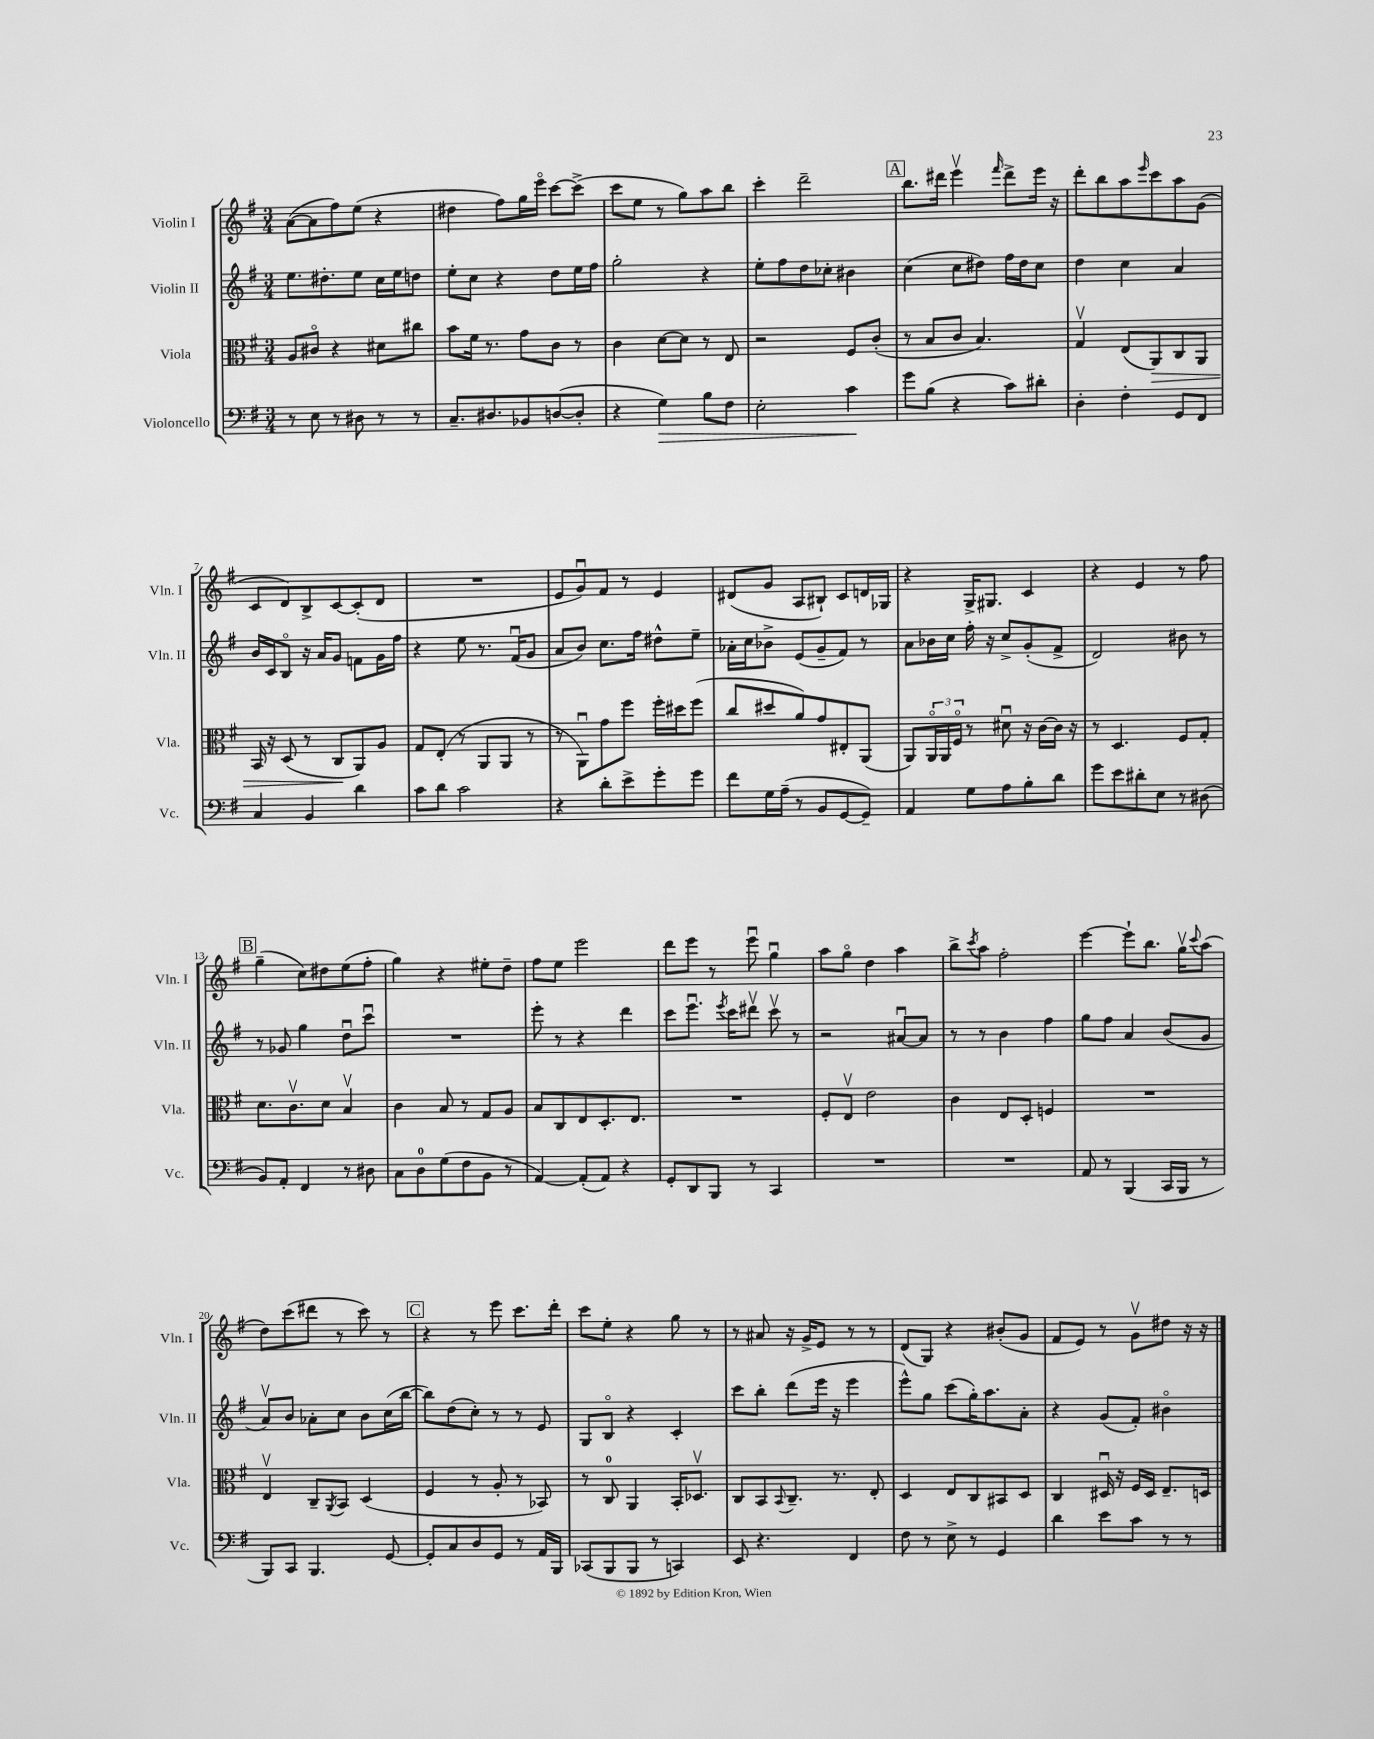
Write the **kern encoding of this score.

**kern	**dynam	**kern	**dynam	**kern	**kern
*part4	*part4	*part3	*part3	*part2	*part1
*staff4	*staff4	*staff3	*staff3	*staff2	*staff1
*I"Violoncello	*	*I"Viola	*	*I"Violin II	*I"Violin I
*I'Vc.	*	*I'Vla.	*	*I'Vln. II	*I'Vln. I
*clefF4	*	*clefC3	*	*clefG2	*clefG2
*k[f#]	*	*k[f#]	*	*k[f#]	*k[f#]
*M3/4	*	*M3/4	*	*M3/4	*M3/4
=1	=1	=1	=1	=1	=1
8r	.	8A/L	.	8.ee\L	([8a\L
8E\	.	8c#X/J	.	.	8a\]
.	.	.	.	8.dd#X'\	.
8r	.	4r	.	.	8ff#\)
8D#X\	.	.	.	8ee\J	(8ee\J
8r	.	8d#X\L	.	16cc\LL	4r
.	.	.	.	16ee\J	.
8r	.	8cc#X\J	.	8ddn\J	.
=2	=2	=2	=2	=2	=2
8.C~/L	.	8b\L	.	8ee'\L	4dd#X\
.	.	16f#\Jk	.	8cc\J	.
8.D#X/	.	8.r	.	.	.
.	.	.	.	4r	8ff#\L)
8BB-X/	.	8g\L	.	.	16gg\L
.	.	.	.	.	16eee\JJ
([8Dn/	.	8c\J	.	8dd\L	[8ccc\L
8D'/J]	.	8r	.	16ee\L	(8ccc^\J]
.	.	.	.	16ff#\JJ	.
=3	=3	=3	=3	=3	=3
4r	.	4c\	.	2gg'\	8ccc\L
.	.	.	.	.	8ee\J
!	!LO:HP:b	!	!	!	!
4G\)	>	[8d\L	.	.	8r
.	.	8d\J]	.	.	8gg\L)
8B\L	.	8r	.	4r	8aa\
8F#\J	.	8E/	.	.	8bb\J
=4	=4	=4	=4	=4	=4
2E'\	.	2r	.	8ee'\L	4ccc'\
.	.	.	.	8ff#\	.
.	.	.	.	8dd\	2ddd~\
.	.	.	.	8cc-X'\J	.
4c\	.	8F#/L	.	4b#X\	.
.	.	(8c'/J	.	.	.
.	]	.	.	.	.
!!LO:REH:place=s1:t=A
=5	=5	=5	=5	=5	=5
8g\L	.	8r	.	(4cc\	8.bb\L
(8B\J	.	8B/L	.	.	.
.	.	.	.	.	16ddd#X\Jk
4r	.	8c/J	.	8cc\L	4eeev\
.	.	4.B/)	.	8dd#X\J)	.
.	.	.	.	.	16qqfff#/
8c\L)	.	.	.	16ff#\LL	8ddd#^\L
.	.	.	.	16dd#\J	.
8d#X'\J	.	.	.	8cc\J	16eee\Jk
.	.	.	.	.	16r
=6	=6	=6	=6	=6	=6
4D'\	.	4Gv/	.	4dd\	8ddd'\L
.	.	.	.	.	8bb\
4F#'\	.	(8E/L	.	4cc\	8aa\
.	.	.	.	.	16qqeee/
!	!	!	!LO:HP:b	!	!
.	.	8AA/)	>	.	8ccc\
8GG/L	.	8C/	.	4a/	8aa\
8FF#/J	.	8AA/J	.	.	(8g\J
!!LO:LB:g=z
=7	=7	=7	=7	=7	=7
4C/	.	16BB/	.	16b/LL	8c/L
.	.	16r	.	16c/J	.
.	.	(8D/	.	8B/J	8d/)
4BB/	.	8r	.	16r	8B^/
.	.	.	.	16a/KL	.
.	.	8C/L	.	8g/J	[8c/
4d\	.	8AA/)	]	8fn\L	(8c'/]
.	.	8A/J	.	16g\L	8d/J
.	.	.	.	16ff#\JJ	.
=8	=8	=8	=8	=8	=8
8c\L	.	8G/L	.	4r	2.r
8d\J	.	(8E'/J	.	.	.
2c\	.	8r	.	8ee\	.
.	.	8AA/L	.	8.r	.
.	.	8AA/J	.	.	.
.	.	.	.	(16f#u/KL	.
.	.	8r	.	8g/J	.
=9	=9	=9	=9	=9	=9
4r	.	8r	.	8a/L	8e/L
.	.	8AAu\L)	.	8b/J)	8gu/)
8d'\L	.	8g\	.	8.cc\L	8f#/J
8e^\	.	8ff#\J	.	.	8r
.	.	.	.	16ff#\Jk	.
8g'\	.	16ff#'\LL	.	8dd#X^^\L	4e/
.	.	16dd#X\J	.	.	.
8g\J	.	(8ff#\J	.	8ee~\J	.
=10	=10	=10	=10	=10	=10
8f#\L	.	8cc/L	.	16a-X'\LL	(8d#X/L
.	.	.	.	16cc\J	.
16G\L	.	8dd#X/	.	8b-X^\J	8g/J
(16A~\JJ	.	.	.	.	.
8r	.	8a/)	.	(8e/L	8A/L
8BB/L	.	8g/	.	8g~/	8B#X`/J)
[8GG/	.	8E#X'/	.	8f#/J)	8c/L
8GG~/J])	.	(8AA/J	.	8r	16dn/L
.	.	.	.	.	16G-X/JJ
=11	=11	=11	=11	=11	=11
4AA/	.	8AA/L)	.	8a\L	4r
.	.	24AA/L	.	16b-X\L	.
.	.	24AA/	.	.	.
.	.	.	.	16cc\JJ	.
.	.	24F#/JJ	.	.	.
8G\L	.	8r	.	16ff#'\	16G^/KL
.	.	.	.	16r	8.G#X/J
8A\	.	8d#Xu\	.	8cc^/L	.
8B'\	.	16r	.	(8g'/	4c/
.	.	[16c\LL	.	.	.
8d\J	.	16c\JJ]	.	8f#^/J	.
.	.	16r	.	.	.
=12	=12	=12	=12	=12	=12
8g\L	.	8r	.	2d/)	4r
8e\	.	4.D/	.	.	.
8d#X'\	.	.	.	.	4e/
8E\J	.	.	.	.	.
8r	.	8F#/L	.	8b#X\	8r
(8D#X\	.	8G'/J	.	8r	8ff#\
!!LO:LB:g=z
!!LO:REH:place=s1:t=B
=13	=13	=13	=13	=13	=13
8BB/L)	.	8.d\L	.	8r	(4gg~\
8AA'/J	.	.	.	8g-X/	.
.	.	8.cv\	.	.	.
4FF#/	.	.	.	4gg\	8cc\L)
.	.	8d\J	.	.	8dd#X\
8r	.	4Bv/	.	8ddu\L	(8ee\
8D#X\	.	.	.	8cccu\J	8ff#'\J
=14	=14	=14	=14	=14	=14
8C\L	.	4c\	.	2.r	4gg\)
8D\	.	.	.	.	.
(8G\	.	8B/	.	.	4r
8F#\	.	8r	.	.	.
8BB\J	.	8G/L	.	.	8ee#X'\L
8r	.	8A/J	.	.	8dd~\J
=15	=15	=15	=15	=15	=15
[4AA/)	.	8B/L	.	8eee'\	8ff#\L
.	.	8C/	.	8r	8ee\J
(8AA'/L]	.	8E/	.	4r	2eee\
8AA/J)	.	8.D'/	.	.	.
4r	.	.	.	4ddd\	.
.	.	8.E/J	.	.	.
=16	=16	=16	=16	=16	=16
8GG'/L	.	2.r	.	8ccc\L	8ddd\L
8DD/	.	.	.	8.eeeu\J	8eee\J
8BBB/J	.	.	.	.	8r
.	.	.	.	8qeee/	.
.	.	.	.	16ccc\KL	.
8r	.	.	.	8ddd#Xv\J	8eeeu\
4CC/	.	.	.	8cccv\	4ggu\
.	.	.	.	8r	.
=17	=17	=17	=17	=17	=17
2.r	.	8F#'/L	.	2r	8aa\L
.	.	8Ev/J	.	.	8gg\J
.	.	2e\	.	.	4dd\
.	.	.	.	[8a#Xu/L	4aa\
.	.	.	.	8a#/J]	.
=18	=18	=18	=18	=18	=18
2.r	.	4c\	.	8r	8bb^\L
.	.	.	.	.	8qccc/
.	.	.	.	8r	8aa\J
.	.	8E/L	.	4b\	2ff#'\
.	.	8D'/J	.	.	.
.	.	4Fn/	.	4ff#\	.
=19	=19	=19	=19	=19	=19
8AA/	.	2.r	.	8gg\L	[4eee\
8r	.	.	.	8ff#\J	.
(4BBB/	.	.	.	4a/	8eee`\L]
.	.	.	.	.	8.bb\J
16CC/LL	.	.	.	(8b/L	.
16BBB/JJ	.	.	.	.	16ggv\KL
.	.	.	.	.	8qqccc/
8r	.	.	.	8g/J	(8aa\J
!!LO:LB:g=z
=20	=20	=20	=20	=20	=20
8BBB/L)	.	4Ev/	.	8av/L)	8dd\L)
8CC/J	.	.	.	8b/J	(8ccc\
4.BBB/	.	8C~/L	.	8a-X'\L	8ddd#X\J
.	.	8qAA/	.	.	.
.	.	8BB/J	.	8cc\J	8r
.	.	(4D/	.	8b\L	8ccc\)
[8GG/	.	.	.	(16cc\L	8r
.	.	.	.	[16bb\JJ	.
!!LO:REH:place=s1:t=C
=21	=21	=21	=21	=21	=21
8GG'/L]	.	4F#/	.	8bb\L])	4r
8C/	.	.	.	(8dd\	.
8D/	.	8r	.	8cc'\J)	8r
8GG/J	.	8A'/	.	8r	8eee\
8r	.	8r	.	8r	8.ccc\L
16AA/LL	.	8BB-X/)	.	8e/	.
16BBB/JJ	.	.	.	.	16ddd'\Jk
=22	=22	=22	=22	=22	=22
(8CC-X/L	.	8r	.	8G/L	8ccc\L
8BBB/	.	8C/	.	8B/J	8ee'\J
8BBB/J	.	4AA/	.	4r	4r
8r	.	.	.	.	.
4CCn/)	.	16BB'/KL	.	4c'/	8gg\
.	.	8.D-Xv/J	.	.	.
.	.	.	.	.	8r
=23	=23	=23	=23	=23	=23
8EE/	.	8C/L	.	8ccc\L	8r
4.r	.	8BB/	.	8bb'\J	8a#X/
.	.	8qqBB/	.	.	.
.	.	8.C~/J	.	(8ddd\L	16r
.	.	.	.	.	16g^/KL
.	.	.	.	16eee\Jk	8e/J
.	.	8.r	.	16r	.
4FF#/	.	.	.	4eee\	8r
.	.	8E'/	.	.	8r
=24	=24	=24	=24	=24	=24
8F#\	.	4D/	.	8eee^^\L)	(8d/L
8r	.	.	.	8gg\J	8G/J)
8E^\	.	8E/L	.	(8ccc\L	4r
8r	.	8C/	.	16gg'\K)	.
.	.	.	.	8.aa\	.
4GG/	.	8BB#X/	.	.	(8b#X'/L
.	.	8D/J	.	8a'\J	8g/J
=25	=25	=25	=25	=25	=25
4d\	.	4C/	.	4r	8f#/L
.	.	.	.	.	8e/J)
8e\L	.	16D#Xu/	.	(8g/L	8r
.	.	16r	.	.	.
8c\J	.	16F#/LL	.	8f#'/J)	8gv\L
.	.	16D#/JJ	.	.	.
8r	.	8.E~/L	.	4b#X\	8dd#X\J
8r	.	.	.	.	16r
.	.	16Dn/Jk	.	.	16r
==	==	==	==	==	==
*-	*-	*-	*-	*-	*-
